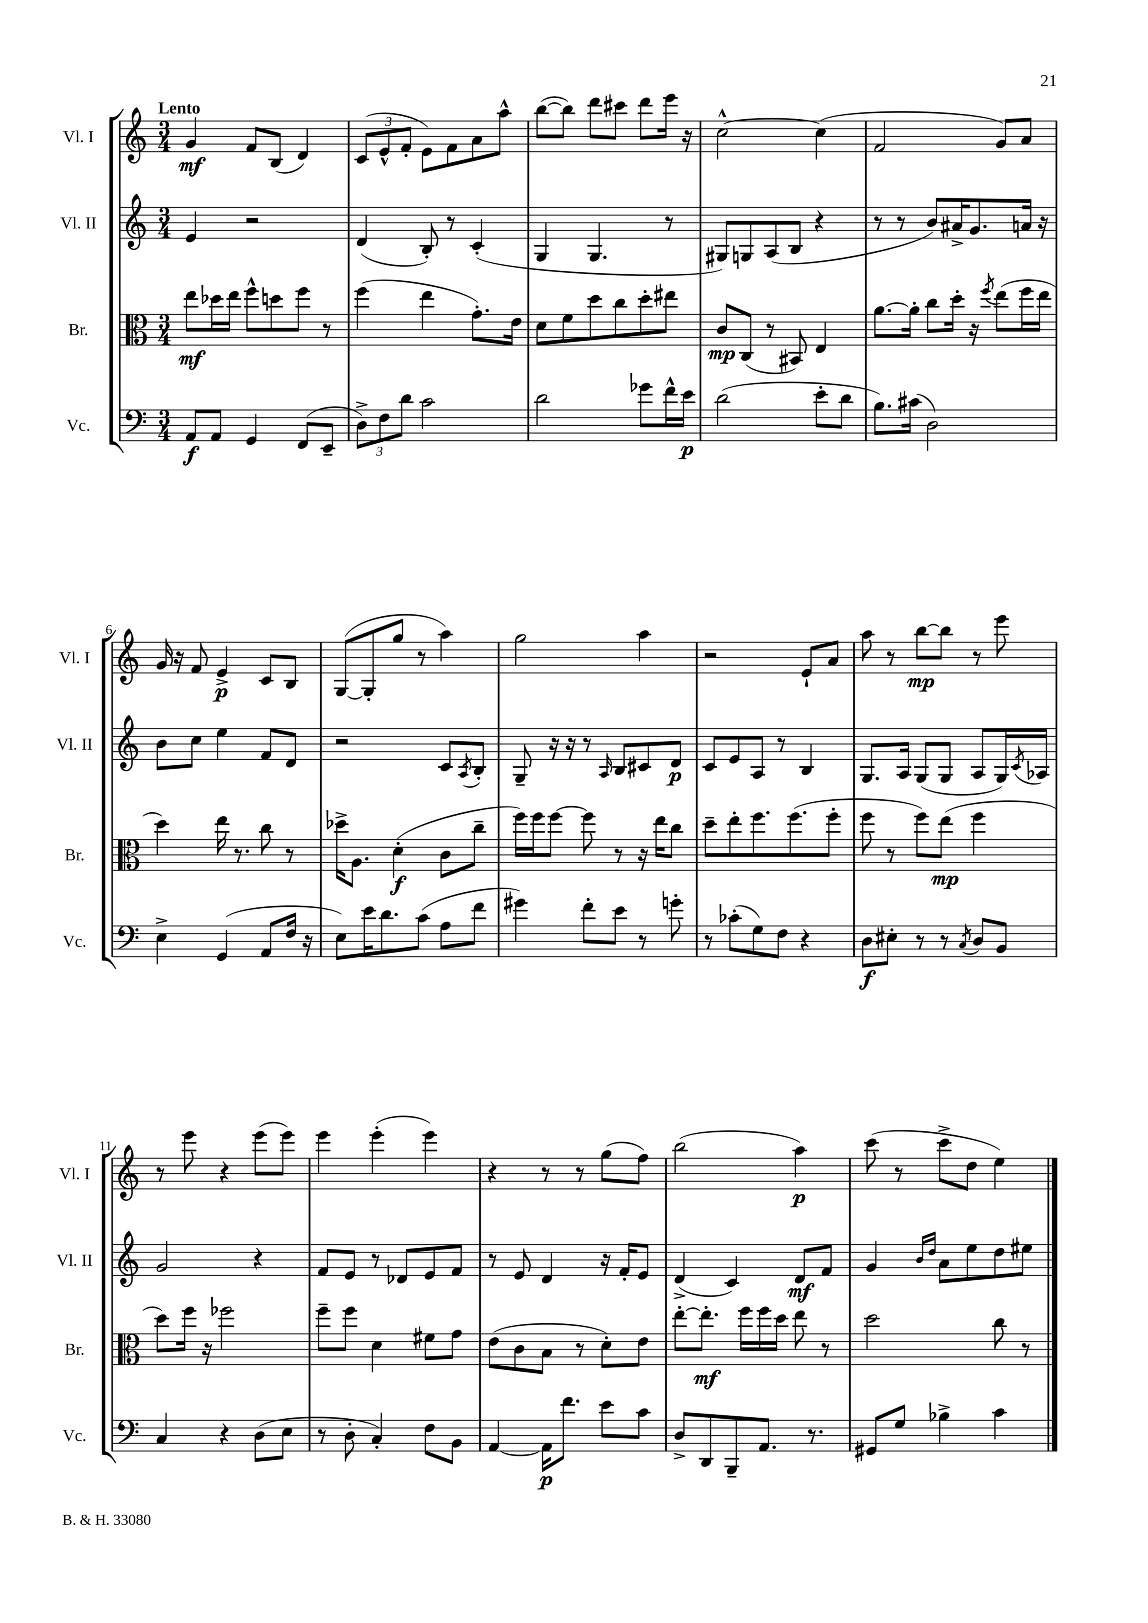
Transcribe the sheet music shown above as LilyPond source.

<<
\new StaffGroup <<
\new Staff = "s0" \with { instrumentName = "Vl. I" shortInstrumentName = "Vl. I" } {
    \clef treble \key c \major \numericTimeSignature \time 3/4 \tempo "Lento"
    g'4\mf f'8 b8( d'4) |
    \tuplet 3/2 { c'8( e'8-^ f'8-. } e'8) f'8 a'8 a''8-^ |
    b''8~( b''8) d'''8 cis'''8 d'''8 e'''16 r16 |
    c''2~-^ c''4( |
    f'2 g'8) a'8 |
    g'16 r16 f'8 e'4->\p c'8 b8 |
    g8~( g8-. g''8 r8 a''4) |
    g''2 a''4 |
    r2 e'8-! a'8 |
    a''8 r8 b''8~\mp b''8 r8 e'''8 |
    r8 e'''8 r4 e'''8( e'''8) |
    e'''4 e'''4-.( e'''4) |
    r4 r8 r8 g''8( f''8) |
    b''2( a''4\p) |
    c'''8( r8 c'''8-> d''8 e''4) \bar "|." |
}
\new Staff = "s1" \with { instrumentName = "Vl. II" shortInstrumentName = "Vl. II" } {
    \clef treble \key c \major \numericTimeSignature \time 3/4
    e'4 r2 |
    d'4( b8-.) r8 c'4-.( |
    g4 g4. r8 |
    gis8) g8 a8( b8 r4 |
    r8 r8 b'8) ais'16-> g'8. a'16 r16 |
    b'8 c''8 e''4 f'8 d'8 |
    r2 c'8 \acciaccatura { a8 } b8-. |
    g8-- r16 r16 r8 \grace { a16 } b8 cis'8 d'8\p |
    c'8 e'8 a8 r8 b4 |
    g8. a16 g8( g8 a8 g16) \acciaccatura { c'8 } aes16 |
    g'2 r4 |
    f'8 e'8 r8 des'8 e'8 f'8 |
    r8 e'8 d'4 r16 f'16-. e'8 |
    d'4->( c'4) d'8\mf f'8 |
    g'4 \grace { b'16 d''16 } a'8 e''8 d''8 eis''8 \bar "|." |
}
\new Staff = "s2" \with { instrumentName = "Br." shortInstrumentName = "Br." } {
    \clef alto \key c \major \numericTimeSignature \time 3/4
    e''8\mf des''16 e''16 f''8-^ d''8 f''8 r8 |
    f''4( e''4 g'8.-.) e'16 |
    d'8 f'8 d''8 c''8 d''8-. eis''8 |
    c'8\mp c8( r8 bis,8) e4 |
    a'8.~ a'16-. c''8 d''16-. r16 \acciaccatura { f''8 } e''8( f''16 e''16 |
    d''4) e''16 r8. c''8 r8 |
    des''16-> a8. d'4-.\f( c'8 c''8-- |
    f''16) f''16 f''8~ f''8 r8 r16 e''16 c''8 |
    d''8-- e''8-. f''8. f''8.( f''8-. |
    f''8 r8 f''8) e''8\mp( f''4 |
    d''8) f''16 r16 fes''2 |
    f''8-- f''8 d'4 fis'8 g'8 |
    e'8( c'8 b8 r8 d'8-.) e'8 |
    e''8~-. e''8.-.\mf f''16 f''16 d''16 e''8 r8 |
    d''2 c''8 r8 \bar "|." |
}
\new Staff = "s3" \with { instrumentName = "Vc." shortInstrumentName = "Vc." } {
    \clef bass \key c \major \numericTimeSignature \time 3/4
    a,8\f a,8 g,4 f,8( e,8-- |
    \tuplet 3/2 { d8->) f8 d'8 } c'2 |
    d'2 ges'8 f'16-^ e'16\p |
    d'2( e'8-. d'8 |
    b8.) cis'16( d2) |
    e4-> g,4( a,8 f16 r16 |
    e8) e'16 d'8. c'8( a8 f'8 |
    gis'4) f'8-. e'8 r8 g'8-. |
    r8 ces'8-.( g8) f8 r4 |
    d8\f eis8-. r8 r8 \acciaccatura { c8 } d8 b,8 |
    c4 r4 d8( e8 |
    r8 d8-. c4-.) f8 b,8 |
    a,4~ a,16\p f'8. e'8 c'8 |
    d8-> d,8 b,,8-- a,8. r8. |
    gis,8 g8 bes4-> c'4 \bar "|." |
}
>>
>>
